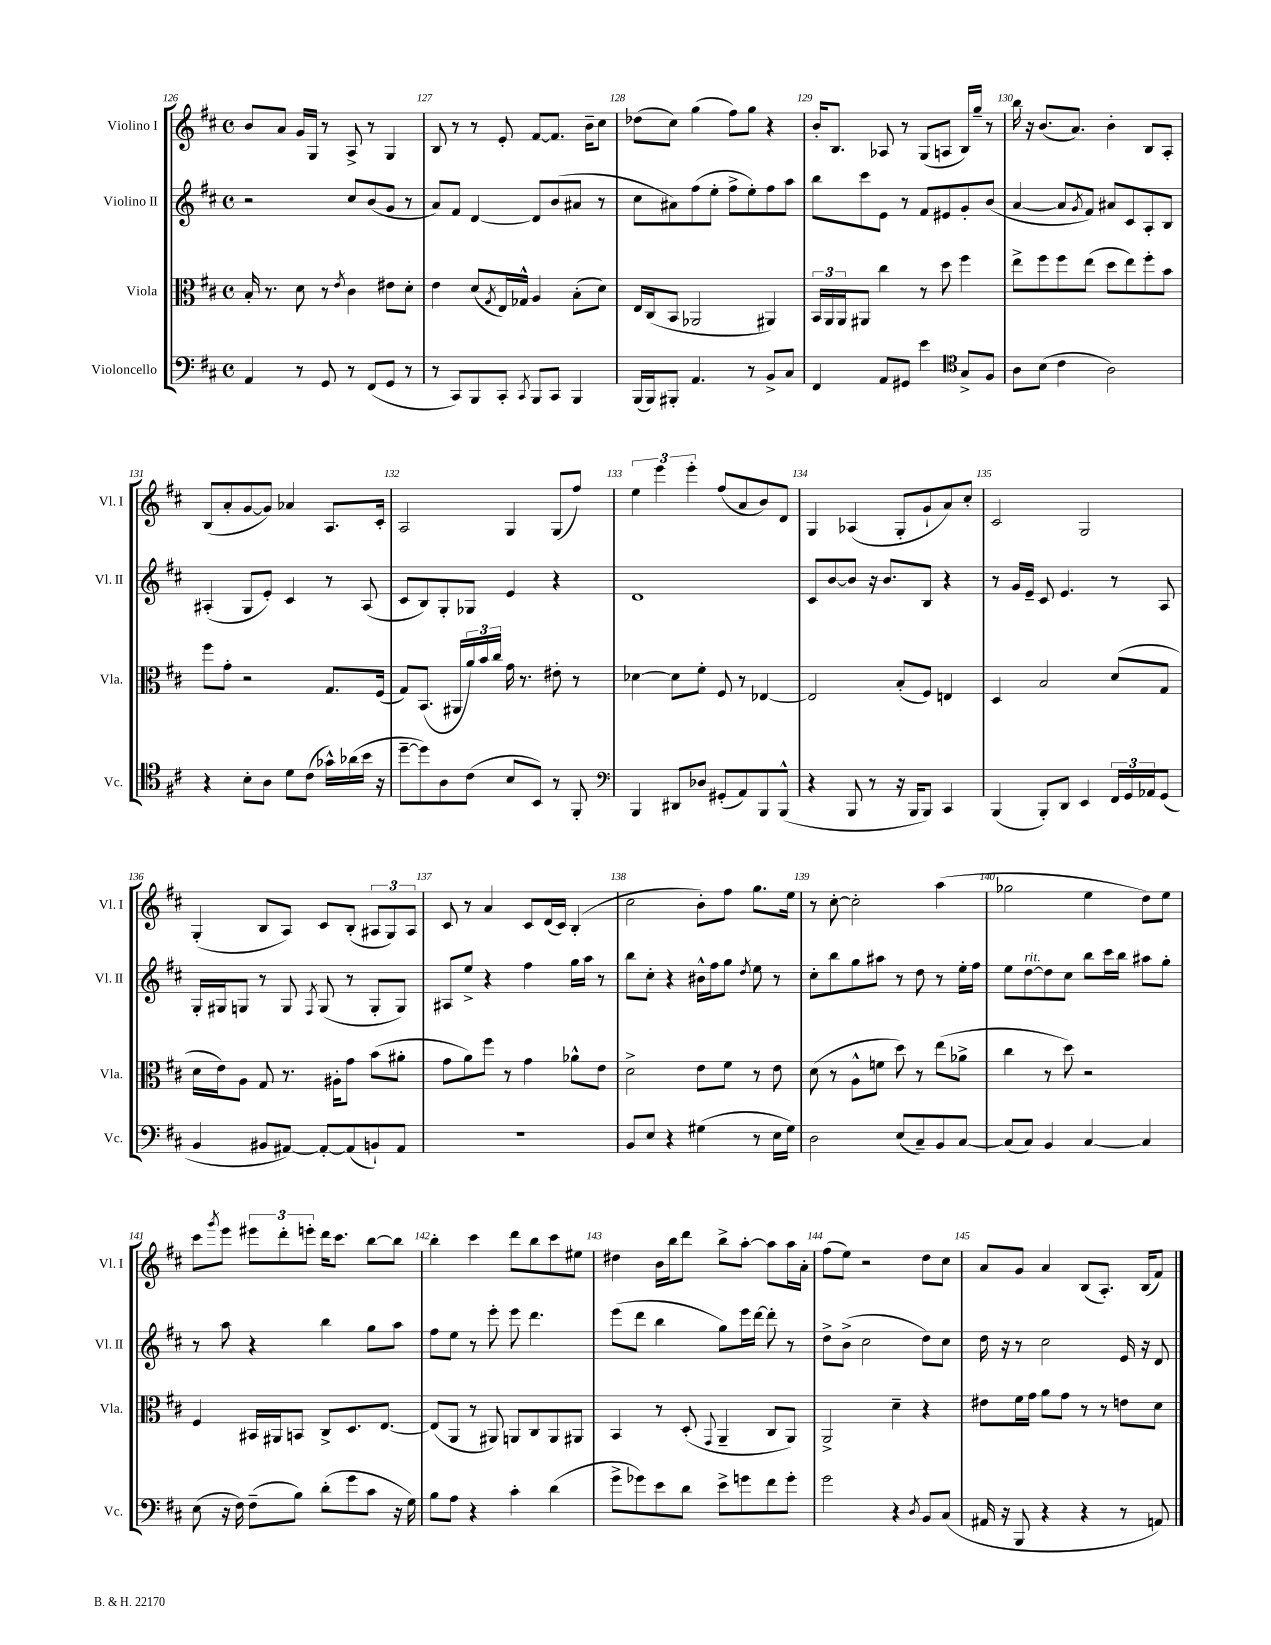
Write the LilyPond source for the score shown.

<<
\new StaffGroup <<
\new Staff = "s0" \with { instrumentName = "Violino I" shortInstrumentName = "Vl. I" } {
    \clef treble \key d \major \defaultTimeSignature \time 4/4
    b'8 a'8 g'16 g16 r8 a8-> r8 g4 |
    b8 r8 r8 e'8-. fis'8~ fis'8. b'16-- cis''8 |
    des''8( cis''8) g''4( fis''8) g''8 r4 |
    b'16-. b8. aes8 r8 g8( a8 b16) g''16-- r8 |
    b''16 r16 b'8.( a'8.) b'4-. b8 a8-. |
    b8( a'8-. g'8~ g'8) aes'4 a8. cis'16-. |
    a2 g4 g8( fis''8) |
    \tuplet 3/2 { e''4 e'''4 e'''4-. } fis''8( a'8 b'8) d'8 |
    g4 aes4( g8-. g'8-! a'8) cis''8-. |
    cis'2 g2 |
    g4-.( b8 a8) cis'8 b8-.( \tuplet 3/2 { ais8 g8) ais8 } |
    cis'8 r8 a'4 cis'8 d'16( cis'16) b4-.( |
    cis''2 b'8-.) fis''8 g''8. e''16 |
    r8 cis''8~-. cis''2-. a''4( |
    ges''2 e''4 d''8) e''8 |
    cis'''8 \acciaccatura { g'''8 } e'''8 \tuplet 3/2 { eis'''8 d'''8-. e'''8-. } d'''16 cis'''8. b''8~ b''8 |
    b''4-. cis'''4 d'''8 b''8 cis'''8 eis''8 |
    dis''4 b'16 b''16 d'''8 b''8-> a''8~-. a''8 a''16 a'16-. |
    fis''8( e''8) r2 d''8 cis''8 |
    a'8 g'8 a'4 b8( a8.-.) b16( fis'8) \bar "|." |
}
\new Staff = "s1" \with { instrumentName = "Violino II" shortInstrumentName = "Vl. II" } {
    \clef treble \key d \major \defaultTimeSignature \time 4/4
    r2 cis''8 b'8( g'8 r8 |
    a'8) fis'8 d'4~ d'8 b'8( ais'8 r8 |
    cis''8 ais'8) fis''8( e''8-. fis''8-> e''8-.) fis''8 a''8 |
    b''8 cis'''8 e'8 r8 fis'8 eis'8 g'8-. b'8( |
    a'4~ a'8 \acciaccatura { g'8 } fis'8) ais'8 cis'8 a8-. b8 |
    ais4-.( g8 e'8-.) cis'4 r8 ais8( |
    cis'8 b8) g8-. ges8 e'4 r4 |
    d'1 |
    cis'8 b'8~ b'8 r16 b'8. b8 r4 |
    r8 g'16 e'16-- cis'8 e'4. r8 a8 |
    g16-. gis16 g8 r8 g8 \acciaccatura { fis8 } g8( r8 g8-. g8) |
    ais8 e''8-> r4 fis''4 g''16 a''16 r8 |
    b''8 cis''8-. r4 bis'16-^ fis''16 g''8 \acciaccatura { d''8 } e''8 r8 |
    cis''8-. b''8 g''8 ais''8 r8 d''8 r8 e''16-. fis''16 |
    e''8 d''8~^\markup { \italic "rit." } d''8 cis''8 b''8 cis'''16 b''16 ais''8 g''8-. |
    r8 a''8 r4 b''4 g''8 a''8 |
    fis''8 e''8 r8 e'''8-. e'''8 d'''4. |
    e'''8( d'''8 b''4 g''8) e'''16 d'''16~ d'''8-. r8 |
    d''8-> b'8->( cis''2 d''8) cis''8 |
    d''16 r16 r8 cis''2 e'16 r16 d'8 \bar "|." |
}
\new Staff = "s2" \with { instrumentName = "Viola" shortInstrumentName = "Vla." } {
    \clef alto \key d \major \defaultTimeSignature \time 4/4
    b16-. r8. d'8 r8 \acciaccatura { e'8 } cis'4 eis'8 d'8-. |
    e'4 d'8( \acciaccatura { g8 } e16) ges16-^ a4 b8-.( d'8) |
    e16 cis16( b,8 aes,2 ais,4) |
    \tuplet 3/2 { b,16 a,16 a,16 } ais,8 cis''4 r8 d''8 fis''4 |
    e''8-> fis''8 fis''8 e''8( d''8 e''8) fis''8-. b'8 |
    fis''8 g'8-. r2 g8. fis16( |
    g8) b,8.( ais,16 \tuplet 3/2 { a'16) b'16 cis''16 } g'16 r8. eis'8-. r8 |
    des'4~ des'8 fis'8-. fis8 r8 ees4~ |
    ees2 b8-.( fis8) e4 |
    d4 b2 d'8( g8 |
    d'16 e'16) a8 g8 r8. ais16-. g'8 b'8( ais'8-. |
    g'8 a'8) fis''8 r8 g'4 aes'8-^ e'8 |
    d'2-> e'8 fis'8 r8 e'8 |
    d'8( r8 a8-^ f'8 d''8) r8 e''8( aes'8-> |
    cis''4 r8 d''8) r2 |
    fis4 bis,16 ais,16 b,8 cis8-> d8. e8.~ |
    e8( a,8 r8 ais,8) a,8 cis8 a,8 ais,8 |
    b,4 r8 d8-.( \appoggiatura { g,8 } a,4-- cis8 a,8) |
    a,2-> d'4-- r4 |
    eis'8 fis'16 g'16 a'8 g'8 r8 r8 e'8 d'8 \bar "|." |
}
\new Staff = "s3" \with { instrumentName = "Violoncello" shortInstrumentName = "Vc." } {
    \clef bass \key d \major \defaultTimeSignature \time 4/4
    a,4 r8 g,8 r8 fis,8( g,8 r8 |
    r8 cis,8) b,,8 cis,8-. \acciaccatura { cis,8 } b,,8 cis,8 b,,4 |
    b,,16( b,,16) bis,,8-. a,4. r8 b,8-> cis8 |
    fis,4 a,8 gis,8 e'4 \clef tenor g8-> fis8 |
    a8 b8( cis'4 a2) |
    r4 b8-. a8 d'8 cis'8( ges'16-^) aes'16( b'16 r16 |
    d''8~-- d''8) a8 cis'8( b8 b,8) r8 fis,8-. |
    \clef bass b,,4 dis,8 des8 gis,8-.( a,8) b,,8 b,,8-^( |
    r4 b,,8 r8 r16 b,,16 b,,8) cis,4 |
    b,,4( b,,8-.) d,8 e,4 \tuplet 3/2 { fis,16 g,16 aes,16 } g,8( |
    b,4 bis,8 ais,8~) ais,8~-. ais,8( b,8-!) ais,8 |
    R1 |
    b,8 e8 r4 gis4( r8 e16 gis16) |
    d2 e8( cis8--) b,8 cis8~ |
    cis8( cis8) b,4 cis4~ cis4 |
    e8( r16 fis16) fis8--( b8) d'8-.( g'8 cis'8 r16 g16) |
    b8 a8 r4 cis'4-. d'4( |
    g'8-> ges'8) e'8 d'8 e'8-> g'8 fis'8 g'8-. |
    g'2 r4 \acciaccatura { d8 } b,8 cis8( |
    ais,16 r16 b,,8 r4 r4 r8 a,8) \bar "|." |
}
>>
>>
\layout { \context { \Score currentBarNumber = #126 \override BarNumber.break-visibility = ##(#f #t #t) barNumberVisibility = #all-bar-numbers-visible } }
